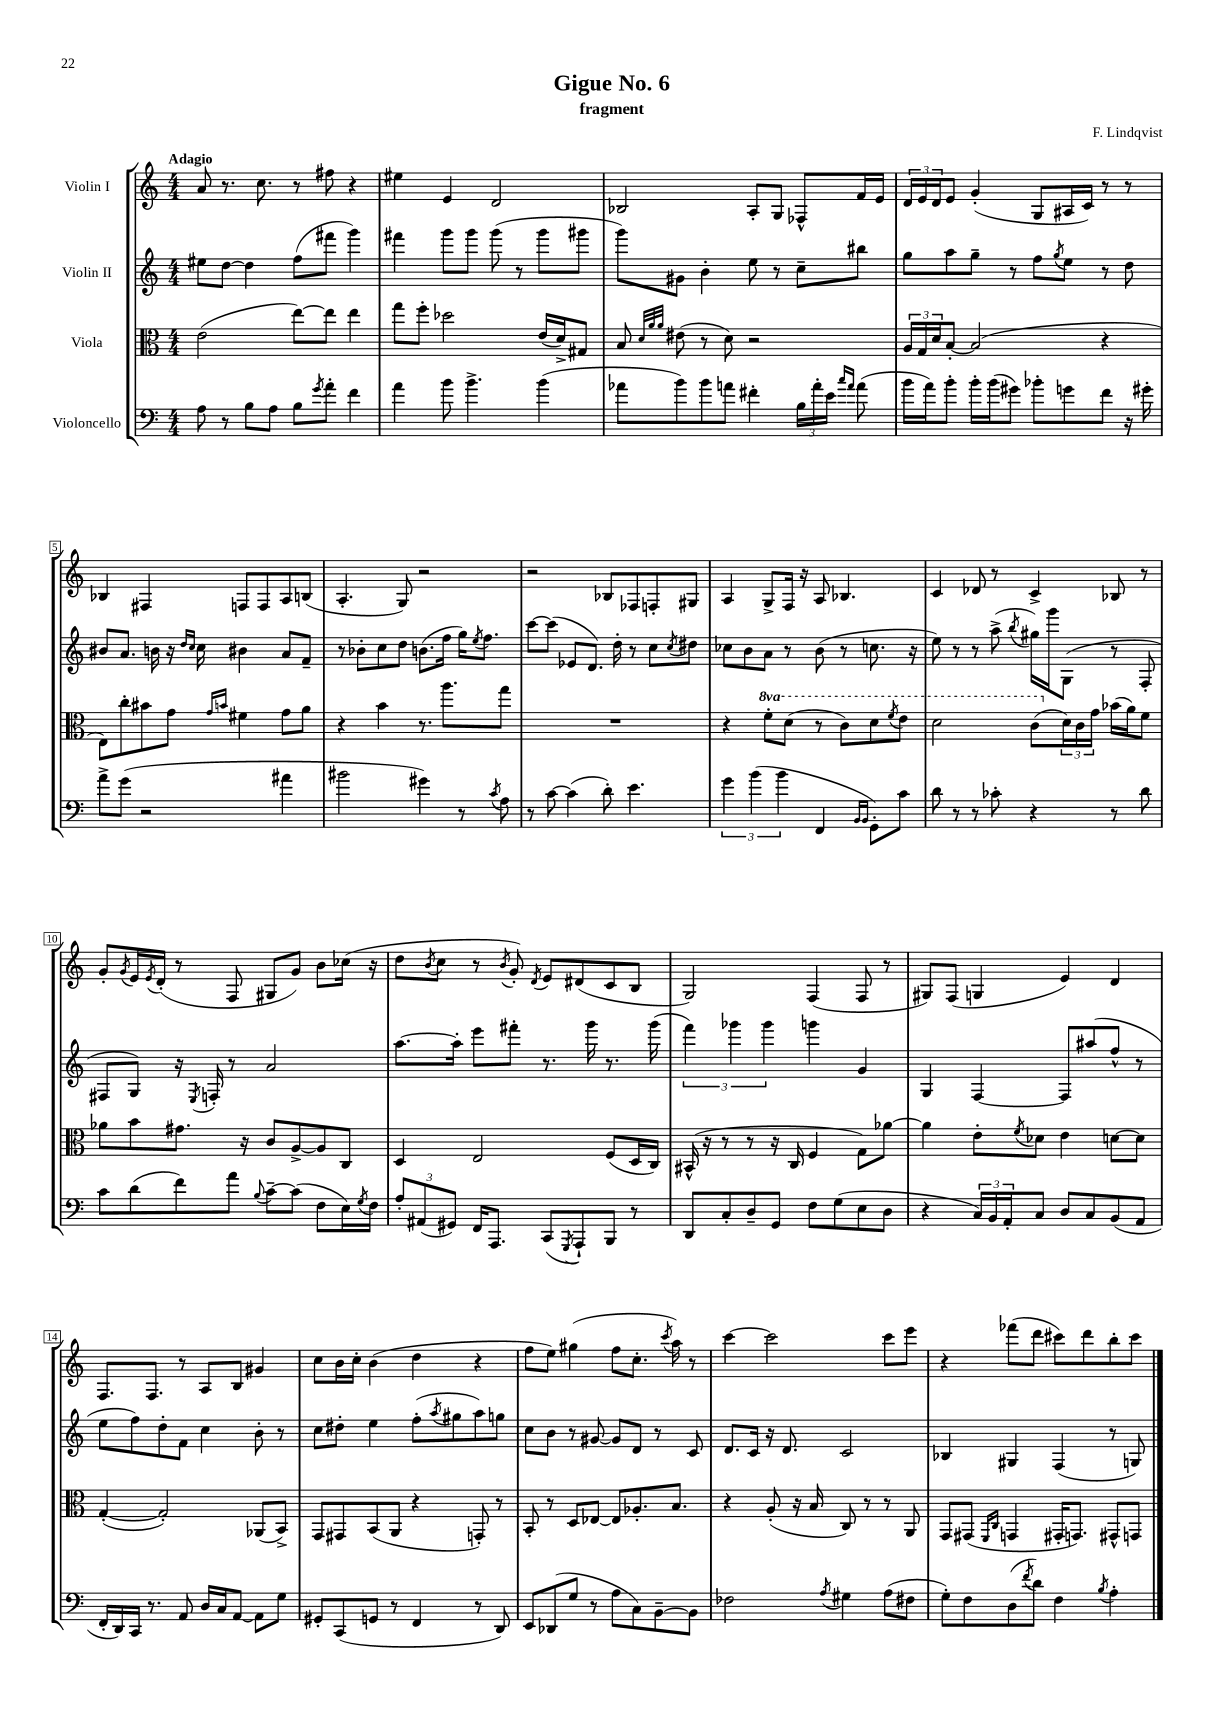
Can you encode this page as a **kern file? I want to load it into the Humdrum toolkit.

**kern	**kern	**kern	**kern
*staff4	*staff3	*staff2	*staff1
*clefF4	*clefC3	*clefG2	*clefG2
*k[]	*k[]	*k[]	*k[]
*M4/4	*M4/4	*M4/4	*M4/4
8A	(2e	8ee#	8a
8r	.	[8dd	8.r
8B	.	4dd]	.
.	.	.	8.cc
8A	.	.	.
8B	[8ee)	(8ff	8r
8qg	.	.	.
8a'	8ee]	8fff#	8ff#
4f	4ee	4ggg)	4r
=	=	=	=
4a	8gg	4fff#	4ee#
.	8ff'	.	.
8b	2dd-	8ggg	4e
4.b^	.	8ggg	.
.	.	(8ggg	2d
.	.	8r	.
(4b	(16e	8ggg	.
.	16d^)	.	.
.	8G#	8ggg#	.
=	=	=	=
8a-	8B	8ggg)	2B-
.	32qqd	.	.
.	32qqa	.	.
.	32qqa	.	.
8b)	(8e#	8g#	.
8b	8r	4b'	.
8a	8d)	.	.
4f#'	2r	8ee	8A'
.	.	8r	8G
24B	.	8cc~	8F-^^
24a'	.	.	.
24e	.	.	.
16qqcc	.	.	.
16qqa	.	.	.
(8a	.	8bb#	16f
.	.	.	16e
=	=	=	=
16b	24A	8gg	24d
.	24G	.	24e
16a)	.	.	.
.	24d	.	24d
8b'	[8B'	8aa	8e
16b'	(2B]	8gg~	(4g'
(16b	.	.	.
8g#)	.	8r	.
8b-'	.	8ff	8G
.	.	8qgg	.
8g	.	8ee	16A#
.	.	.	16c)
8f	4r	8r	8r
16r	.	8dd	8r
16g#'	.	.	.
=	=	=	=
8a^	8E)	8b#	4B-
(8g	8cc'	8.a	.
2r	8b#	.	4F#
.	.	16b	.
.	8g	16r	.
.	.	16qqdd	.
.	.	16qqcc	.
.	.	16cc	.
.	16qqg	.	.
.	16qqb	.	.
.	4f#	4b#	8F
.	.	.	8F
4a#	8g	8a	8A
.	8a	8f~	(8B
=	=	=	=
2b#	4r	8r	4.A'
.	.	8b-'	.
.	4b	8cc	.
.	.	8dd	8G)
4g#)	8.r	(8.b	2r
.	8.aa	16ff	.
8r	.	16gg)	.
.	.	8qee	.
.	.	8.ff	.
8qc	.	.	.
8A	8gg	.	.
=	=	=	=
8r	1r	[8ccc	2r
[8c	.	(8ccc]	.
(4c]	.	8e-	.
.	.	8.d)	.
8d')	.	.	8B-
.	.	16dd'	.
4.e	.	8r	8F-
.	.	8cc	8F'
.	.	8qcc	.
.	.	8dd#	8G#
=	=	=	=
6g	4r	8cc-	4A
.	.	8b	.
(6b	.	.	.
.	8ff'	8a	8G^
6b	.	.	.
.	(8dd	8r	16F
.	.	.	16r
4FF	8r	(8b	8A
.	8cc)	8r	4.B-
16qqBB	.	.	.
16qqBB	.	.	.
8GG')	8dd	8.cc	.
.	8qff	.	.
8c	8ee	.	.
.	.	16r	.
=	=	=	=
8d	2dd	8ee)	4c
8r	.	8r	.
8r	.	8r	8d-
8c-'	.	(8aa^	8r
.	.	8qbb	.
4r	(8cc	16gg#)	4c^
.	.	16ggg	.
.	24d)	(8G	.
.	24c	.	.
.	24g	.	.
8r	(16b-	8r	8B-
.	16a)	.	.
8d	8f	8F'	8r
=	=	=	=
8c	8a-	8F#	8g'
.	.	.	8qg
(8d	8b	8G)	16e
.	.	.	8qe
.	.	.	(16d'
8f)	8.g#	16r	8r
.	.	8qE	.
.	.	16F'	.
8a	.	8r	8F
.	16r	.	.
8qqB	.	.	.
[8c~	8c	2a	8G#
(8c]	[8A^	.	8g)
8F	8A]	.	8b
16E)	8C	.	(16cc-
8qG	.	.	.
16F	.	.	16r
=	=	=	=
12A'	4D	[8.aa	8dd
(12AA#	.	.	.
.	.	.	8qb
.	.	.	8cc
12GG#)	.	.	.
.	.	16aa']	.
16FF	2E	8eee	8r
8.AAA	.	.	.
.	.	.	8qb
.	.	8fff#'	8g')
.	.	.	8qd
(8CC	.	8.r	8e
8qGGG	.	.	.
8AAA`)	.	.	(8d#
.	.	16ggg	.
8BBB	(8F	8.r	8c
8r	16D	.	8B
.	16C)	(16ggg	.
=	=	=	=
8DD	(16BB#^^	6fff)	2G)
.	16r	.	.
8C'	8r	.	.
.	.	6ggg-	.
8D~	8r	.	.
.	.	6ggg-	.
8GG	16r	.	.
.	16C	.	.
8F	4F	4ggg	(4F
(8G	.	.	.
8E	8G)	4g	8F
8D	[8a-	.	8r
=	=	=	=
4r	4a-]	4G	8G#)
.	.	.	(8F
24C)	8e'	[4F	4G
24BB	.	.	.
24AA'	.	.	.
.	8qf	.	.
8C	8d-	.	.
8D	4e	8F]	4e)
8C	.	(8aa#	.
(8BB	[8d	8ff^^	4d
8AA	8d]	8r	.
=	=	=	=
16FF'	([4G'	8ee	8.F
16DD)	.	.	.
16CC	.	8ff)	.
8.r	.	.	8.F
.	2G'])	8dd'	.
8AA	.	8f	8r
16D	.	4cc	8A
16C	.	.	.
[8AA	.	.	8B
8AA]	(8AA-	8b'	4g#
8G	8BB^)	8r	.
=	=	=	=
8GG#'	8GG	8cc	8cc
(8CC	8GG#	8dd#'	16b
.	.	.	16cc'
8GG	(8BB	4ee	(4b
8r	8AA	.	.
4FF	4r	(8ff'	4dd
.	.	8qaa	.
.	.	8gg#	.
8r	8GG')	8aa)	4r
8DD)	8r	8gg	.
=	=	=	=
8EE	8BB'	8cc	8ff
(8DD-	8r	8b	8ee)
8G	8D	8r	(4gg#
8r	[8E-	[8g#	.
8A	8E-]	8g#]	8ff
8C)	8.A-'	8d	8.cc'
[8BB~	.	8r	.
.	.	.	8qccc
.	8.B	.	16aa)
8BB]	.	8c	8r
=	=	=	=
2F-	4r	8.d	[4ccc
.	.	16c	.
.	(8A'	16r	2ccc]
.	.	8.d	.
.	16r	.	.
.	16B	.	.
8qA	.	.	.
4G#	8C)	2c	.
.	8r	.	.
(8A	8r	.	8ccc
8F#	8AA	.	8eee
=	=	=	=
8G')	8GG	4B-	4r
8F	(8GG#	.	.
.	16qqFF	.	.
.	16qqC	.	.
(8D	4GG	4G#	(8fff-
8qf	.	.	.
8d)	.	.	8ddd
4F	16GG#'	(4F	8ccc#)
.	8.GG)	.	.
.	.	.	8ddd
8qB	.	.	.
4A'	8GG#^^	8r	8bb'
.	8GG	8G)	8ccc#
==	==	==	==
*-	*-	*-	*-
